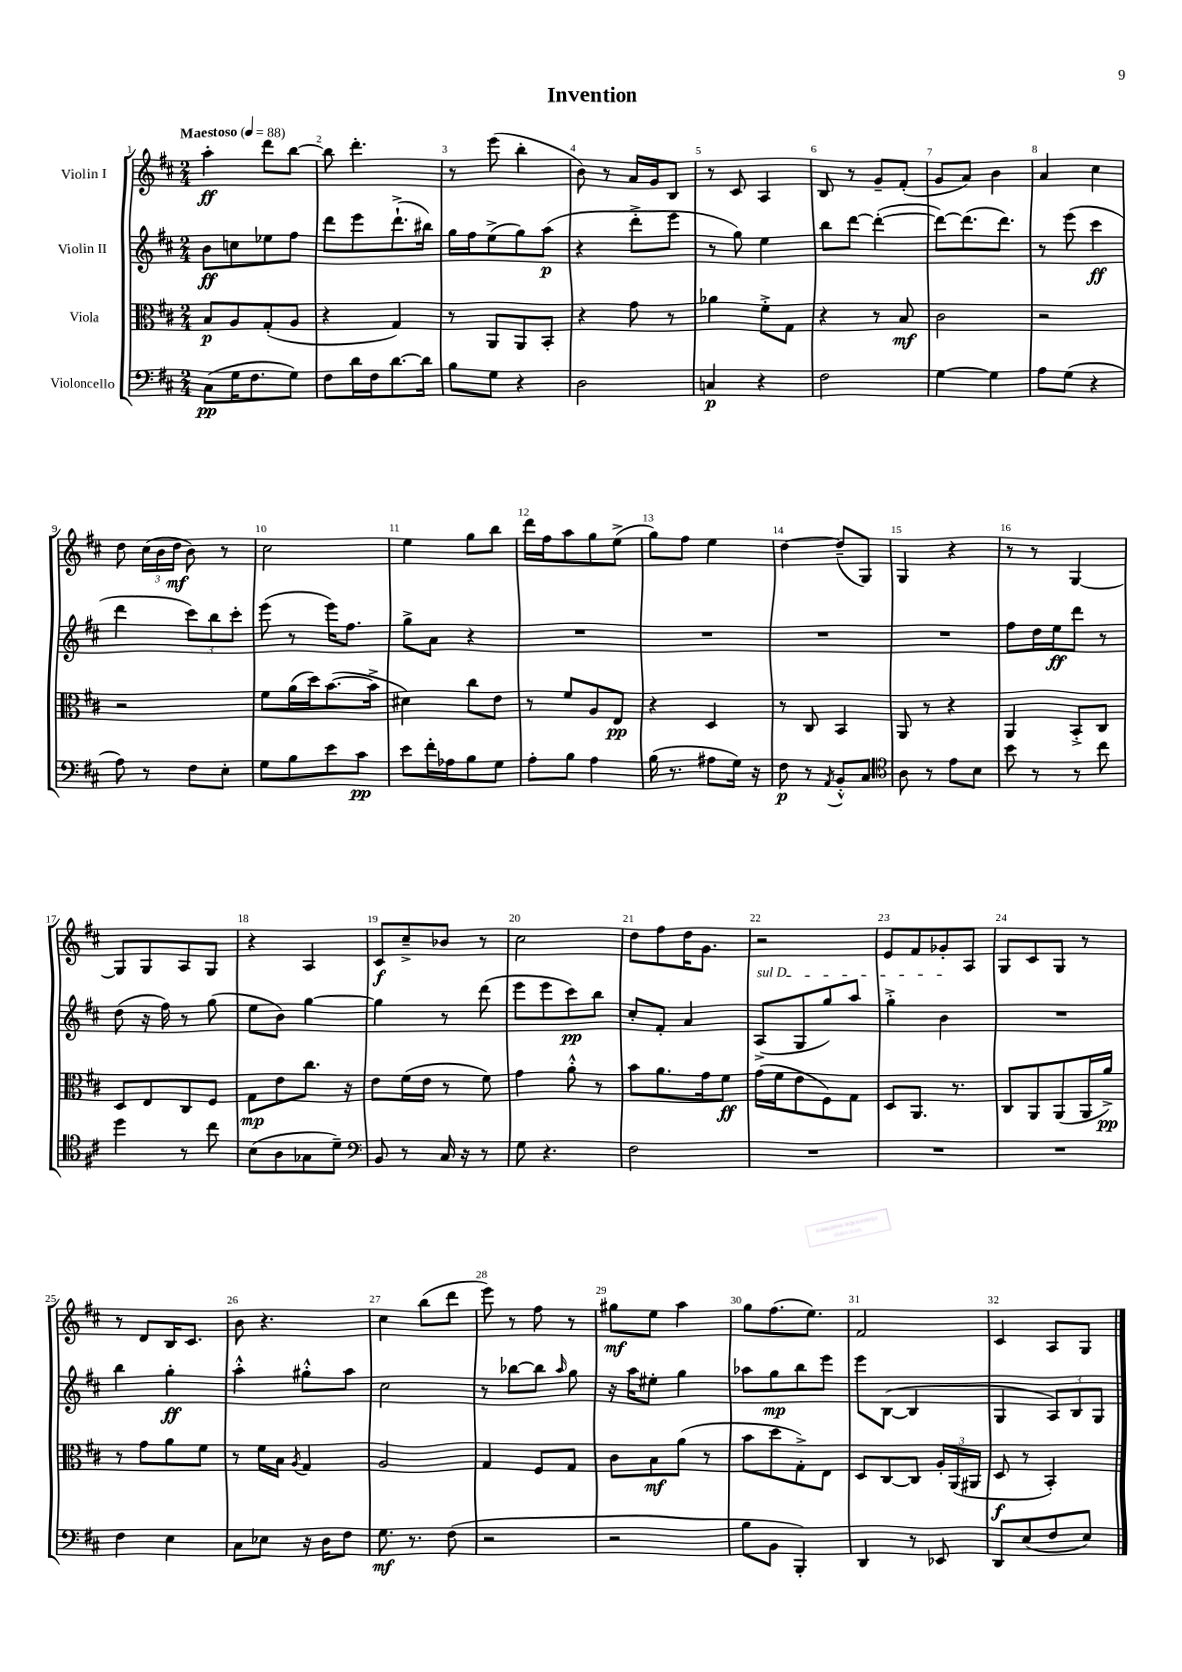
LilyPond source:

\header { title = "Invention" }
<<
\new StaffGroup <<
\new Staff = "s0" \with { instrumentName = "Violin I" } {
    \clef treble \key d \major \numericTimeSignature \time 2/4 \tempo "Maestoso" 4 = 88
    \autoBeamOff a''4-.\ff d'''8[ b''8]~ |
    b''8 d'''4.-. |
    r8 e'''8( b''4-. |
    b'8) r8 a'16[ g'16 b8] |
    r8 cis'8 a4 |
    b8 r8 g'8[-- fis'8]-.( |
    g'8[ a'8]) b'4 |
    a'4 cis''4 |
    d''8 \tuplet 3/2 { cis''16[( b'16 d''16]\mf } b'8) r8 |
    cis''2 |
    e''4 g''8[ b''8] |
    d'''16[ fis''16 a''8 g''8 e''8]->( |
    g''8[) fis''8] e''4 |
    d''4~ d''8[--( g8]) |
    g4 r4 |
    r8 r8 g4~ |
    g8[ g8 a8 g8] |
    r4 a4 |
    cis'8[\f cis''8---> bes'8] r8 |
    cis''2 |
    d''8[ fis''8 d''16 g'8.] |
    r2 |
    e'8[ fis'8 ges'8-. a8] |
    g8[ cis'8 g8] r8 |
    r8 d'8[ b16 cis'8.] |
    b'8 r4. |
    cis''4 b''8[( d'''8] |
    e'''8) r8 fis''8 r8 |
    gis''8[\mf e''8] a''4 |
    g''8[ fis''8.( e''8.]) |
    fis'2 |
    cis'4 a8[ g8] \bar "|." |
}
\new Staff = "s1" \with { instrumentName = "Violin II" } {
    \clef treble \key d \major \numericTimeSignature \time 2/4
    \autoBeamOff b'8[\ff c''8 ees''8 fis''8] |
    d'''8[ e'''8 d'''8.-!->( bis''16]) |
    g''16[ fis''16 e''8->( g''8) a''8]\p( |
    r4 d'''8[-.-> e'''8] |
    r8 g''8) e''4 |
    b''8[ d'''8]~ d'''4~-.( |
    d'''8[~) d'''8.( d'''8.]) |
    r8 e'''8( cis'''4\ff |
    d'''4 \tuplet 3/2 { cis'''8[) b''8 cis'''8]-. } |
    e'''8( r8 e'''16[) fis''8.] |
    g''8[-> a'8] r4 |
    R2 |
    R2 |
    R2 |
    R2 |
    fis''8[ d''16 e''16\ff d'''8] r8 |
    d''8( r16 fis''16) r8 g''8( |
    e''8[ b'8]) g''4~ |
    g''4 r8 d'''8( |
    e'''8[ e'''8 cis'''8\pp) b''8] |
    cis''8[-. fis'8]-. a'4 |
    \once \override TextSpanner.bound-details.left.text = \markup { \italic "sul D" } a8[->\startTextSpan( g8 g''8) a''8] |
    g''4-.-> b'4\stopTextSpan |
    R2 |
    b''4 g''4-.\ff |
    a''4-.-^ gis''8[-.-^ a''8] |
    cis''2 |
    r8 bes''8[~ bes''8] \grace { a''16 } g''8 |
    r16 a''16[ eis''8]-. g''4 |
    aes''8[ g''8\mp b''8 e'''8] |
    e'''8[ b8]~( b4 |
    g4 \tuplet 3/2 { a8[) b8 g8] } \bar "|." |
}
\new Staff = "s2" \with { instrumentName = "Viola" } {
    \clef alto \key d \major \numericTimeSignature \time 2/4
    \autoBeamOff b8[\p a8 g8-.( a8] |
    r4 g4) |
    r8 a,8[ a,8 b,8]-. |
    r4 g'8 r8 |
    aes'4 fis'8[-.-> g8] |
    r4 r8 b8\mf |
    cis'2 |
    r2 |
    r2 |
    fis'8[ a'16( d''16) b'8.~( b'16]-> |
    dis'4) cis''8[ e'8] |
    r8 fis'8[ a8 e8]\pp |
    r4 d4 |
    r8 cis8 b,4 |
    a,8 r8 r4 |
    a,4 b,8[-.-> cis8] |
    d8[ e8 cis8 fis8] |
    g8[\mp e'8 cis''8.] r16 |
    e'8[ fis'16( e'16] r8 fis'8) |
    g'4 a'8-.-^ r8 |
    b'8[ a'8. g'16 fis'8]\ff |
    g'16[( fis'16 e'8 fis8) g8] |
    d8[ a,8.] r8. |
    cis8[ a,8 a,8( a,16 a'16]->\pp) |
    r8 g'8[ a'8 fis'8] |
    r8 fis'16[ b16] \acciaccatura { a8 } g4 |
    a2 |
    g4 fis8[ g8] |
    cis'8[ b8\mf a'8]( r8 |
    b'8[ d''8 g8-.->) e8] |
    d8[ cis8~ cis8] \tuplet 3/2 { a16[-. a,16( ais,16] } |
    d8\f r8 b,4-.) \bar "|." |
}
\new Staff = "s3" \with { instrumentName = "Violoncello" } {
    \clef bass \key d \major \numericTimeSignature \time 2/4
    \autoBeamOff cis8[\pp( g16 fis8. g8]) |
    fis8[ d'16 fis16 d'8.~ d'16] |
    b8[ g8] r4 |
    d2 |
    c4\p r4 |
    fis2 |
    g4~ g4 |
    a8[ g8]( r4 |
    a8) r8 fis8[ e8]-. |
    g8[ b8 e'8 cis'8]\pp |
    e'8[ fis'16-. aes16 b8 g8] |
    a8[-. b8] a4 |
    b16( r8. ais8[ g16]) r16 |
    fis8\p r8 \acciaccatura { a,8 } b,8[-.-^ cis8] |
    \clef tenor a8 r8 e'8[ b8] |
    b'8 r8 r8 cis''8 |
    d''4 r8 cis''8 |
    b8[( a8 ges8 d'8]--) |
    \clef bass b,8 r8 cis16 r16 r8 |
    g8 r4. |
    fis2 |
    R2 |
    R2 |
    R2 |
    fis4 e4 |
    cis8[ ees8] r16 d16[ fis8] |
    g8.\mf r8. fis8( |
    r2 |
    r2 |
    b8[ b,8] b,,4-.) |
    d,4 r8 ees,8 |
    d,8[ e8( fis8 e8]) \bar "|." |
}
>>
>>
\layout { \context { \Score \override BarNumber.break-visibility = ##(#f #t #t) barNumberVisibility = #all-bar-numbers-visible } }
